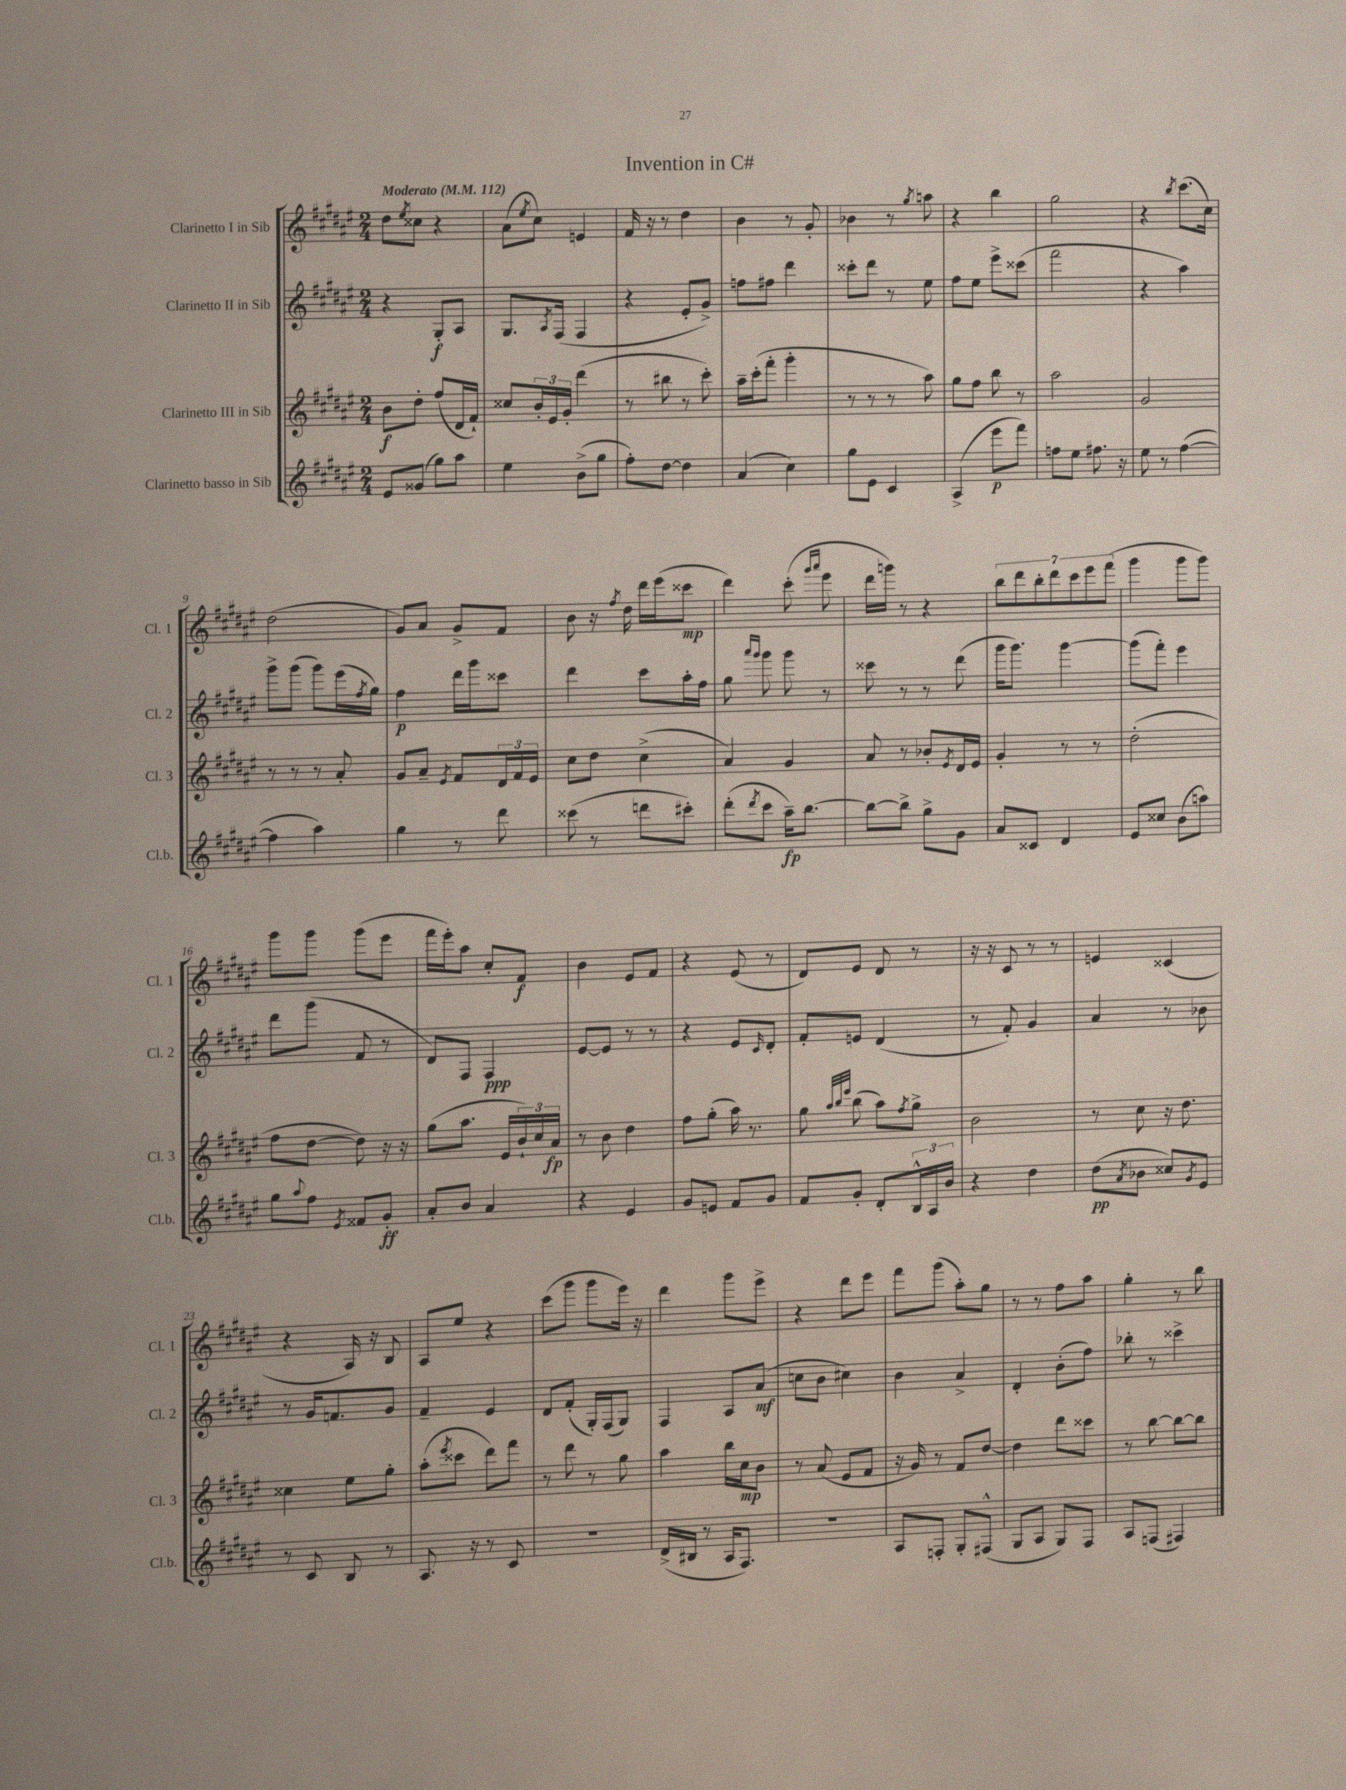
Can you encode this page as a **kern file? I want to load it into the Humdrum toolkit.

**kern	**dynam	**kern	**dynam	**kern	**dynam	**kern	**dynam
*part4	*part4	*part3	*part3	*part2	*part2	*part1	*part1
*staff4	*staff4	*staff3	*staff3	*staff2	*staff2	*staff1	*staff1
*I"Clarinetto basso in Sib	*	*I"Clarinetto III in Sib	*	*I"Clarinetto II in Sib	*	*I"Clarinetto I in Sib	*
*I'Cl.b.	*	*I'Cl. 3	*	*I'Cl. 2	*	*I'Cl. 1	*
*clefG2	*	*clefG2	*	*clefG2	*	*clefG2	*
*k[f#c#g#d#a#e#]	*	*k[f#c#g#d#a#e#]	*	*k[f#c#g#d#a#e#]	*	*k[f#c#g#d#a#e#]	*
*M2/4	*	*M2/4	*	*M2/4	*	*M2/4	*
*MM112	*	*MM112	*	*MM112	*	*MM112	*
=1	=1	=1	=1	=1	=1	=1	=1
!	!	!	!	!	!	!LO:TX:a:B:t=Moderato	!
8e#/L	.	8b\L	f	4r	.	8dd#\L	.
.	.	.	.	.	.	8qee#/	.
(8g##X/J	.	8dd#'\J	.	.	.	8cc##X\J	.
8gg#\L)	.	(8ff#/L	.	8G#'/L	f	4r	.
8aa#\J	.	16d#/L	.	8A#/J	.	.	.
.	.	16f#`/JJ)	.	.	.	.	.
=2	=2	=2	=2	=2	=2	=2	=2
4ee#\	.	8cc##X/L	.	8.G#/L	.	(8a#\L	.
.	.	.	.	.	.	8qee#/	.
.	.	24b'/L	.	.	.	8cc#\J)	.
.	.	24e#/	.	.	.	.	.
.	.	.	.	8qA#/	.	.	.
.	.	.	.	(16F#/Jk	.	.	.
.	.	24g#'/JJ	.	.	.	.	.
(8b^\L	.	(4ddd#\	.	4F#/	.	4en/	.
8gg#\J	.	.	.	.	.	.	.
=3	=3	=3	=3	=3	=3	=3	=3
8ff#'\L)	.	8r	.	4r	.	16f#/	.
.	.	.	.	.	.	16r	.
[8dd#\J	.	8bb#X\	.	.	.	8r	.
4dd#\]	.	8r	.	8e#'/L	.	4dd#\	.
.	.	8ccc#'\)	.	8g#^/J)	.	.	.
=4	=4	=4	=4	=4	=4	=4	=4
(4a#/	.	16aa#~\LL	.	8ffn\L	.	4b\	.
.	.	(16ccc#'\J	.	.	.	.	.
.	.	8fff#'\J	.	8ff#X\J	.	.	.
4cc#\)	.	4ggg#'\	.	4ddd#\	.	8r	.
.	.	.	.	.	.	8g#'/	.
=5	=5	=5	=5	=5	=5	=5	=5
8gg#\L	.	8r	.	8ccc##X'\L	.	4b-X\	.
8e#\J	.	8r	.	8ddd#\J	.	.	.
4c#/	.	8r	.	8r	.	8r	.
.	.	.	.	.	.	8qgg#/	.
.	.	8aa#\)	.	8ee#\	.	8aan\	.
=6	=6	=6	=6	=6	=6	=6	=6
(4A#^/	.	8gg#\L	.	8ff#\L	.	4r	.
.	.	8ff#\J	.	8ee#\J	.	.	.
8eee#\L	p	8bb\	.	8eee#^\L	.	4bb\	.
8fff#\J)	.	8r	.	(8ccc##X\J	.	.	.
=7	=7	=7	=7	=7	=7	=7	=7
8ffn\L	.	2aa#\	.	2fff#\	.	2gg#\	.
8ee#\J	.	.	.	.	.	.	.
8.ff#X\	.	.	.	.	.	.	.
16r	.	.	.	.	.	.	.
=8	=8	=8	=8	=8	=8	=8	=8
8ee#\	.	2g#/	.	4r	.	4r	.
8r	.	.	.	.	.	.	.
.	.	.	.	.	.	8qbb/	.
([4ff#\	.	.	.	4aa#\)	.	(8.ccc#\L	.
.	.	.	.	.	.	16cc#\Jk)	.
!!LO:LB:g=z
=9	=9	=9	=9	=9	=9	=9	=9
4ff#\]	.	8r	.	8ggg#^\L	.	(2dd#\	.
.	.	8r	.	(8ggg#\J	.	.	.
4aa#\)	.	8r	.	8ggg#\L)	.	.	.
.	.	8a#'/	.	(16eee#\L	.	.	.
.	.	.	.	8qff#/	.	.	.
.	.	.	.	16gg#\JJ)	.	.	.
=10	=10	=10	=10	=10	=10	=10	=10
4gg#\	.	8g#/L	.	4ff#\	p	8g#/L)	.
.	.	8a#~/J	.	.	.	8a#/J	.
.	.	8qe#/	.	.	.	.	.
8r	.	8f#/L	.	16ddd#\LL	.	8g#^/L	.
.	.	.	.	16ggg#\J	.	.	.
8ddd#\	.	24d#/L	.	8ccc##X\J	.	8f#/J	.
.	.	24f#/	.	.	.	.	.
.	.	24e#/JJ	.	.	.	.	.
=11	=11	=11	=11	=11	=11	=11	=11
(8ccc##X\	.	8cc#\L	.	4ddd#\	.	8b\	.
8r	.	8dd#\J	.	.	.	16r	.
.	.	.	.	.	.	8qff#/	.
.	.	.	.	.	.	16dd#\	.
8dddn\L	.	(4cc#^\	.	8ccc#\L	.	16ddd#\LL	.
.	.	.	.	.	.	(16eee#\J	.
8ccc#X'\J)	.	.	.	16aa#'\L	.	8ccc##X\J	mp
.	.	.	.	16ff#\JJ	.	.	.
=12	=12	=12	=12	=12	=12	=12	=12
(8ddd#'\L	.	4a#/)	.	8gg#\	.	4ddd#\)	.
.	.	.	.	16qqaaa#/LL	.	.	.
8qddd#/	.	.	.	16qqggg#/JJ	.	.	.
8ccc#\J	.	.	.	8ggg#\	.	.	.
16aa#~\KL)	fp	4g#/	.	8ggg#\	.	(8ccc#'\	.
[8.bb\J	.	.	.	.	.	.	.
.	.	.	.	.	.	16qqggg#/LL	.
.	.	.	.	.	.	16qqaaa#/JJ	.
.	.	.	.	8r	.	8eee#\	.
=13	=13	=13	=13	=13	=13	=13	=13
8bb\L_	.	8a#/	.	8ccc##X\	.	16ddd#\LL	.
.	.	.	.	.	.	16gggn\JJ)	.
8bb^\J]	.	8r	.	8r	.	8r	.
8gg#^\L	.	8b-X'/L	.	8r	.	4r	.
.	.	8qe#/	.	.	.	.	.
8g#\J	.	16d#/L	.	(8ddd#\	.	.	.
.	.	16e#/JJ	.	.	.	.	.
=14	=14	=14	=14	=14	=14	=14	=14
8a#/L	.	4g#'/	.	16ggg#\KL	.	14bb\L	.
.	.	.	.	8.ggg#\J)	.	.	.
.	.	.	.	.	.	14ddd#\	.
8c##X/J	.	.	.	.	.	.	.
.	.	.	.	.	.	14bb'\	.
.	.	.	.	.	.	14ddd#\	.
4d#/	.	8r	.	[4ggg#\	.	.	.
.	.	.	.	.	.	14ccc#\	.
.	.	.	.	.	.	14eee#\	.
.	.	8r	.	.	.	.	.
.	.	.	.	.	.	(14fff#\J	.
=15	=15	=15	=15	=15	=15	=15	=15
8e#/L	.	(2dd#'\	.	(8ggg#\L]	.	4ggg#\	.
8cc##X/J	.	.	.	8fff#'\J)	.	.	.
(8b\L	.	.	.	4eee#\	.	8ggg#\L	.
8aan\J)	.	.	.	.	.	8ggg#\J)	.
!!LO:LB:g=z
=16	=16	=16	=16	=16	=16	=16	=16
8gg#\L	.	8ff#\L	.	8ddd#\L	.	8ggg#\L	.
8qqaa#/	.	.	.	.	.	.	.
8ff#\J	.	[8dd#\J	.	(8ggg#\J	.	8ggg#\J	.
8qe#/	.	.	.	.	.	.	.
8f##X/L	.	8dd#\])	.	8f#/	.	(8ggg#\L	.
8g#'/J	ff	16r	.	8r	.	8eee#\J	.
.	.	16r	.	.	.	.	.
=17	=17	=17	=17	=17	=17	=17	=17
8a#'/L	.	(8gg#\L	.	8d#/L)	.	16fff#\LL	.
.	.	.	.	.	.	16eee#'\J)	.
8b/J	.	8.aa#\J	.	8F#/J	.	8aa#\J	.
4a#/	.	.	.	4F#/	ppp	8cc#'/L	.
.	.	16e#/LL	.	.	.	.	.
.	.	24b`/)	.	.	.	8f#/J	f
.	.	24cc#/	.	.	.	.	.
.	.	24a#/JJ	fp	.	.	.	.
=18	=18	=18	=18	=18	=18	=18	=18
4r	.	8r	.	[8e#/L	.	4b\	.
.	.	8b\	.	8e#/J]	.	.	.
4e#/	.	4dd#\	.	8r	.	8e#/L	.
.	.	.	.	8r	.	8f#/J	.
=19	=19	=19	=19	=19	=19	=19	=19
8g#/L	.	8ff#\L	.	4r	.	4r	.
8en/J	.	(8gg#'\J	.	.	.	.	.
8f#/L	.	16aa#\)	.	8e#/L	.	(8e#/	.
.	.	8.r	.	.	.	.	.
.	.	.	.	16qqc#/	.	.	.
8g#/J	.	.	.	8d#'/J	.	8r	.
=20	=20	=20	=20	=20	=20	=20	=20
8f#/L	.	8gg#\	.	8f#'/L	.	8d#/L)	.
.	.	32qqaa#/LLL	.	.	.	.	.
.	.	32qqbb/	.	.	.	.	.
.	.	32qqeee#/JJJ	.	.	.	.	.
8g#'/J	.	(8bb\	.	8en/J	.	8e#/J	.
8d#'/L	.	8aa#\L)	.	(4d#/	.	8d#/	.
.	.	8qff#/	.	.	.	.	.
24B^^/L	.	8gg#^\J	.	.	.	8r	.
24A#/	.	.	.	.	.	.	.
24b/JJ	.	.	.	.	.	.	.
=21	=21	=21	=21	=21	=21	=21	=21
4r	.	2b\	.	8r	.	16r	.
.	.	.	.	.	.	16r	.
.	.	.	.	8f#'/)	.	8c#/	.
4dd#\	.	.	.	4g#/	.	8r	.
.	.	.	.	.	.	8r	.
=22	=22	=22	=22	=22	=22	=22	=22
(8dd#\L	pp	8r	.	4a#/	.	4en/	.
8qa#/	.	.	.	.	.	.	.
8b-X\J	.	8cc#\	.	.	.	.	.
8cc##X/L)	.	16r	.	8r	.	(4c##X/	.
.	.	8.dd#\	.	.	.	.	.
8qg#/	.	.	.	.	.	.	.
8e#/J	.	.	.	8b-X\	.	.	.
!!LO:LB:g=z
=23	=23	=23	=23	=23	=23	=23	=23
8r	.	4cc##X\	.	8r	.	4r	.
8c#/	.	.	.	16g#/KL	.	.	.
.	.	.	.	8.fn/	.	.	.
8B/	.	8ee#\L	.	.	.	16A#/)	.
.	.	.	.	.	.	16r	.
8r	.	8gg#'\J	.	8g#/J	.	8B/	.
=24	=24	=24	=24	=24	=24	=24	=24
8.A#/	.	(8aa#'\L	.	4f#~/	.	8A#/L	.
.	.	8qeee#/	.	.	.	.	.
.	.	8ccc##X\J	.	.	.	8ee#/J	.
16r	.	.	.	.	.	.	.
8r	.	8ddd#\L)	.	4e#/	.	4r	.
8c#/	.	8fff#\J	.	.	.	.	.
=25	=25	=25	=25	=25	=25	=25	=25
2r	.	8r	.	8d#/L	.	(8ccc#\L	.
.	.	8ddd#\	.	(8f#'/J	.	8ggg#\J	.
.	.	8r	.	16G#'/LL)	.	8ggg#\L	.
.	.	.	.	(16F#/J	.	.	.
.	.	8gg#\	.	8G#/J)	.	16eee#\Jk)	.
.	.	.	.	.	.	16r	.
=26	=26	=26	=26	=26	=26	=26	=26
(16d#^/LL	.	4aa#\	.	4F#/	.	4ddd#\	.
16B#X/JJ	.	.	.	.	.	.	.
8r	.	.	.	.	.	.	.
16A#/KL	.	16bb\LL	.	8A#/L	.	8ggg#\L	.
8.F#/J)	.	16cc#\J	mp	.	.	.	.
.	.	8b\J	.	(8a#/J	mf	8eee#^\J	.
=27	=27	=27	=27	=27	=27	=27	=27
2r	.	8r	.	8ccn\L	.	4r	.
.	.	(8a#/	.	8b\J	.	.	.
.	.	8e#/L	.	4cc#X\)	.	8ddd#\L	.
.	.	8f#/J	.	.	.	8eee#\J	.
=28	=28	=28	=28	=28	=28	=28	=28
8A#/L	.	16r	.	4b\	.	8fff#\L	.
.	.	16g#/)	.	.	.	.	.
8Fn'/J	.	8r	.	.	.	(8ggg#\J	.
8G#'/L	.	8f#/L	.	4a#^/	.	8aa#'\L)	.
(8F#X^^/J	.	[8dd#/J	.	.	.	8gg#\J	.
=29	=29	=29	=29	=29	=29	=29	=29
8G#/L	.	4dd#\]	.	4d#'/	.	8r	.
8A#/J	.	.	.	.	.	8r	.
8G#/L)	.	8ddd#\L	.	(8b'\L	.	8ff#\L	.
8F#/J	.	8ccc##X\J	.	8ff#\J)	.	8aa#\J	.
=30	=30	=30	=30	=30	=30	=30	=30
8A#/L	.	8r	.	8bb-X'\	.	4gg#'\	.
(8Fn/J	.	[8bb\	.	8r	.	.	.
4F#X/)	.	8bb\L_	.	4ccc##X^\	.	8r	.
.	.	8bb\J]	.	.	.	8bb\	.
==	==	==	==	==	==	==	==
*-	*-	*-	*-	*-	*-	*-	*-
